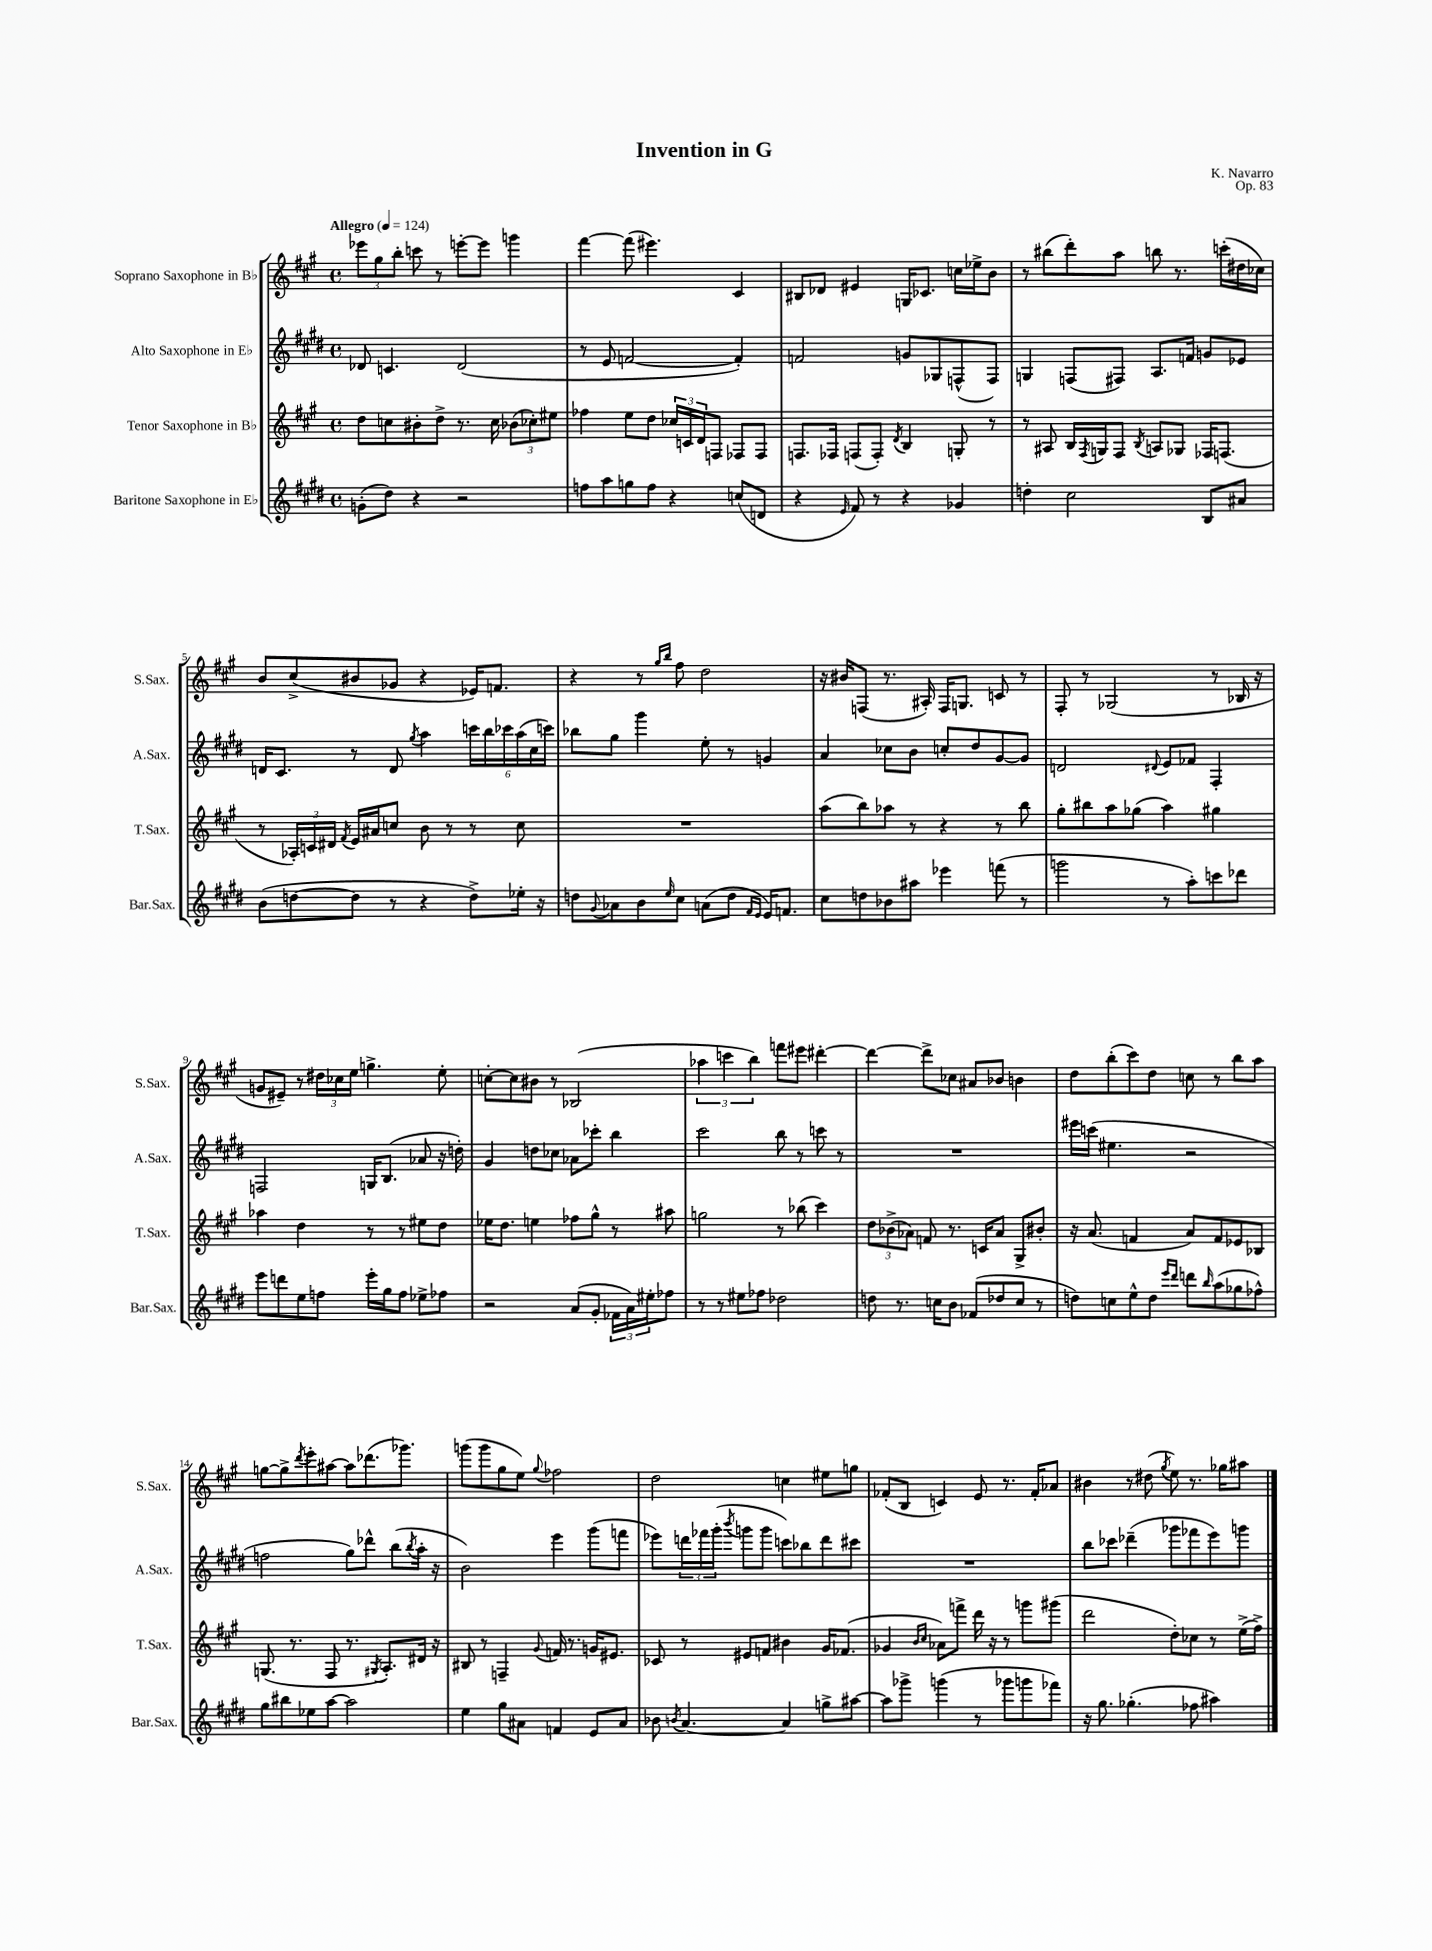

**kern	**kern	**kern	**kern
*staff4	*staff3	*staff2	*staff1
*clefG2	*clefG2	*clefG2	*clefG2
*k[f#c#g#d#]	*k[f#c#g#]	*k[f#c#g#d#]	*k[f#c#g#]
*M4/4	*M4/4	*M4/4	*M4/4
*met(c)	*met(c)	*met(c)	*met(c)
*MM124	*MM124	*MM124	*MM124
(8g'\L	8dd\L	8d-/	12eee-\L
.	.	.	12gg#\
8dd#\J)	8cc\	4.c/	.
.	.	.	12bb'\J
4r	8b#'\	.	8ccc\
.	8dd^\J	.	8r
2r	8.r	(2d-/	[8eee'\L
.	.	.	8eee\]J
.	16cc\	.	.
.	(12b-\L	.	4ggg\
.	12cc-'\)	.	.
.	12ee#\J	.	.
=	=	=	=
8ff\L	4ff-\	8r	[4fff#\
8aa\	.	8e/	.
8gg\	8ee\L	[2f/	(8fff#\]
8ff\J	8dd\J	.	4.eee#\)
4r	24cc-/LL	.	.
.	24c/	.	.
.	24d/J	.	.
.	8F/J	.	.
(8cc/L	8F-/L	4f'/])	4c#/
8d/J	8F-/J	.	.
=	=	=	=
4r	8.F/L	2f/	8B#/L
.	.	.	8d-/J
.	16F-/Jk	.	.
16qqe/	.	.	.
8f#/)	(8F/L	.	4e#/
8r	8F'/J)	.	.
.	8qd/	.	.
4r	4B/	8g/L	16G/LK
.	.	.	8.c-/J
.	.	8G-/	.
4g-/	8G'/	(8F^^/	16cc\LL
.	.	.	16ee-^\J
.	8r	8F/J)	8b\J
=	=	=	=
4dd'\	8r	4G/	8r
.	8A#/	.	(8bb#\L
2cc#\	16B/LL	(8F/L	8ddd'\)
.	8qF#/	.	.
.	16G/J	.	.
.	8F#/J	8F#/J)	8aa\J
.	8qB/	.	.
.	8A/L	8.A/L	8bb\
.	8G-/J	.	8.r
.	.	16f/Jk	.
8B/L	16F-/LK	8g/L	.
.	(8.F/J	.	(16ccc'\LL
8a#/J	.	8e-/J	16dd#\
.	.	.	16cc-\JJ)
=	=	=	=
(8b\L	8r	16d/LK	8b/L
.	.	8.c#/J	.
[8dd\	24A-'/LL)	.	(8cc#^/
.	24c/	.	.
.	24d#/JJ	.	.
.	8qf#/	.	.
8dd\]J	16e/LL	8r	8b#/
.	16a#/J	.	.
8r	8cc/J	8d/	8g-/J
.	.	8qgg#/	.
4r	8b\	4aa\	4r
.	8r	.	.
8dd^\L)	8r	24ccc\LL	16e-/LK)
.	.	24bb\	.
.	.	.	8.f/J
.	.	24ccc-\	.
16ee-'\Jk	8cc\	(24aa\	.
.	.	24cc#\	.
16r	.	.	.
.	.	24ccc\JJ)	.
=	=	=	=
8dd\L	1r	8bb-\L	4r
8qqg#/	.	.	.
8a-\	.	8gg#\J	.
8b\	.	4ggg#\	8r
.	.	.	16qqgg#/LL
16qqee/	.	.	16qqbb/JJ
8cc#\J	.	.	8ff#\
(8a\L	.	8ee'\	2dd\
8dd\J	.	8r	.
16qqf#/LL	.	.	.
16qqe/JJ	.	.	.
16e/LK)	.	4g/	.
8.f/J	.	.	.
=	=	=	=
8cc#\L	(8aa\L	4a/	16r
.	.	.	16b#/LK
8dd\	8bb\)	.	(8F/J
8b-\	8aa-\J	8cc-\L	8.r
8aa#\J	8r	8b\J	.
.	.	.	16A#'/)
4eee-\	4r	8cc'/L	16F/LK
.	.	.	8.G/J
.	.	8dd#/	.
(8fff\	8r	[8g#/	8c/
8r	8bb\	8g#/]J	8r
=	=	=	=
2ggg\	8gg#'\L	2d/	8F#'/
.	8bb#\	.	8r
.	8aa\	.	(2G-/
.	(8gg-\J	.	.
.	.	8qqd#/	.
8r	4aa\)	8e/L	.
8aa'\L)	.	8f-/J	.
8ccc\	4gg#\	4F#'/	8r
8ddd-\J	.	.	16B-/
.	.	.	16r
=	=	=	=
8eee\L	4aa-\	2F/	8g/L
8ddd\	.	.	8e#~/J)
8ee\	4dd\	.	8r
8ff\J	.	.	24dd#\LL
.	.	.	24cc-\
.	.	.	24ee\JJ
16eee'\LL	8r	16G/LK	4.gg^\
16gg#\J	.	(8.B/J	.
8ff\J	8r	.	.
8ee-^\L	8ee#\L	8a-/	.
8ff-\J	8dd\J	16r	8ee'\
.	.	16dd'\)	.
=	=	=	=
2r	16ee-\LK	4g#/	[8cc'\L
.	8.dd\J	.	.
.	.	.	8cc\]
.	4ee\	8dd\L	8b#\J
.	.	8cc-\J	8r
(8a/L	8ff-\L	8a-\L	(2B-/
8g#'/J	8gg#^^\J	8ccc-'\J	.
24f-\LL	8r	4bb\	.
24a\)	.	.	.
24ee#'\J	.	.	.
8ff-\J	8aa#\	.	.
=	=	=	=
8r	2gg\	2ccc#\	6aa-\
8r	.	.	.
.	.	.	6ccc\
8ee#\L	.	.	.
.	.	.	6bb\)
8ff-\J	.	.	.
2dd-\	8r	8bb\	8fff\L
.	(8bb-\	8r	8eee#\J
.	4ccc#\)	8ccc\	[4ddd#'\
.	.	8r	.
=	=	=	=
8dd\	12dd\L	1r	4ddd#\_
.	(12b-^\	.	.
8.r	.	.	.
.	12a-\J)	.	.
.	8f/	.	8ddd#^\]L
16cc\LK	.	.	.
8b\J	8.r	.	8cc-\J
(8f-/L	.	.	8a#/L
.	16c/LK	.	.
8dd-/	8a-/J	.	8b-/J
8cc/J	8G#^/L	.	4b\
8r	8b#'/J	.	.
=	=	=	=
8dd\L)	16r	16eee#\LL	8dd\L
.	(8.a/	(16ccc\JJ	.
8cc\	.	4.ee#\	(8bb'\
8ee^^\	4f/	.	8ccc#\)
8dd\J	.	.	8dd\J
16qqeee/LL	.	.	.
16qqddd#/JJ	.	.	.
8ddd\L	8a/L)	2r	8cc\
16qqbb/	.	.	.
(8aa\	8f/	.	8r
8gg-\	8e-/	.	8bb\L
8ff-^^\J)	8B-/J	.	8aa\J
=	=	=	=
8gg#\L	(8.G/	2ff\	[8gg\L
8bb#\	.	.	8gg^\]
.	8.r	.	.
.	.	.	8qddd/
8ee-\	.	.	8eee'\
[8aa\J	8F#/	.	[8aa#\J
2aa\]	8.r	8gg#\L)	8aa#\]L
.	.	8ddd-^^\J	(8.ddd-\
.	8qG#/	.	.
.	8.A'/L)	.	.
.	.	(8bb\L	.
.	.	.	8.ggg-\J)
.	.	8qbb/	.
.	16d#/Jk	16aa'\Jk	.
.	16r	16r	.
=	=	=	=
4ee\	8B#/	2b\)	(8ggg\L
.	8r	.	8ggg\
8gg#\L	4F~/	.	8gg#\
8a#\J	.	.	8ee\J)
.	8qqg#/	.	8qqgg#/
4f/	16f/	4eee\	2ff-\
.	8.r	.	.
8e/L	16g/LK	(8ggg#\L	.
.	8.e#/J	.	.
8a#/J	.	8fff\J	.
=	=	=	=
8b-\	8c-/	8eee-\L)	2dd\
8qb/	.	.	.
[4.a/	8r	24ddd\L	.
.	.	24fff-\	.
.	.	(24ggg#'\JJ	.
.	.	8qbbb/	.
.	8e#/L	8ggg\L	.
.	8f/J	8ggg\J	.
4a/]	4b#\	8ccc\L)	4cc\
.	.	8bb-\	.
8gg^\L	16g#/LK	8ddd\	8ee#\L
.	(8.f-/J	.	.
[8aa#\J	.	8ccc#\J	8gg\J
=	=	=	=
8aa#\]L	4g-/	1r	(8f-'/L
8ggg-^\J	.	.	8B/J
.	16qqb/LL	.	.
.	16qqcc#/JJ	.	.
(4ggg\	8a-\L)	.	4c/)
.	8fff^\J	.	.
8r	16ddd\	.	8e/
.	16r	.	.
8ggg-\L	8r	.	8.r
8ggg\	8ggg\L	.	.
.	.	.	16f-'/LK
8fff-\J)	(8ggg#\J	.	8a-/J
=	=	=	=
16r	2ddd\	8bb\L	4b#\
8.gg#\	.	.	.
.	.	8ccc-\J	.
(4.gg-'\	.	(4ddd-~\	8r
.	.	.	(8dd#\
.	.	.	8qgg#/
.	8dd'\L)	8ggg-\L	8ee\)
8ff-\	8cc-\J	8fff-\	8.r
4aa#\)	8r	8eee\)	.
.	.	.	16gg-\LK
.	(16ee^\LL	8ggg\J	8aa#\J
.	16ff#^\JJ)	.	.
==	==	==	==
*-	*-	*-	*-
